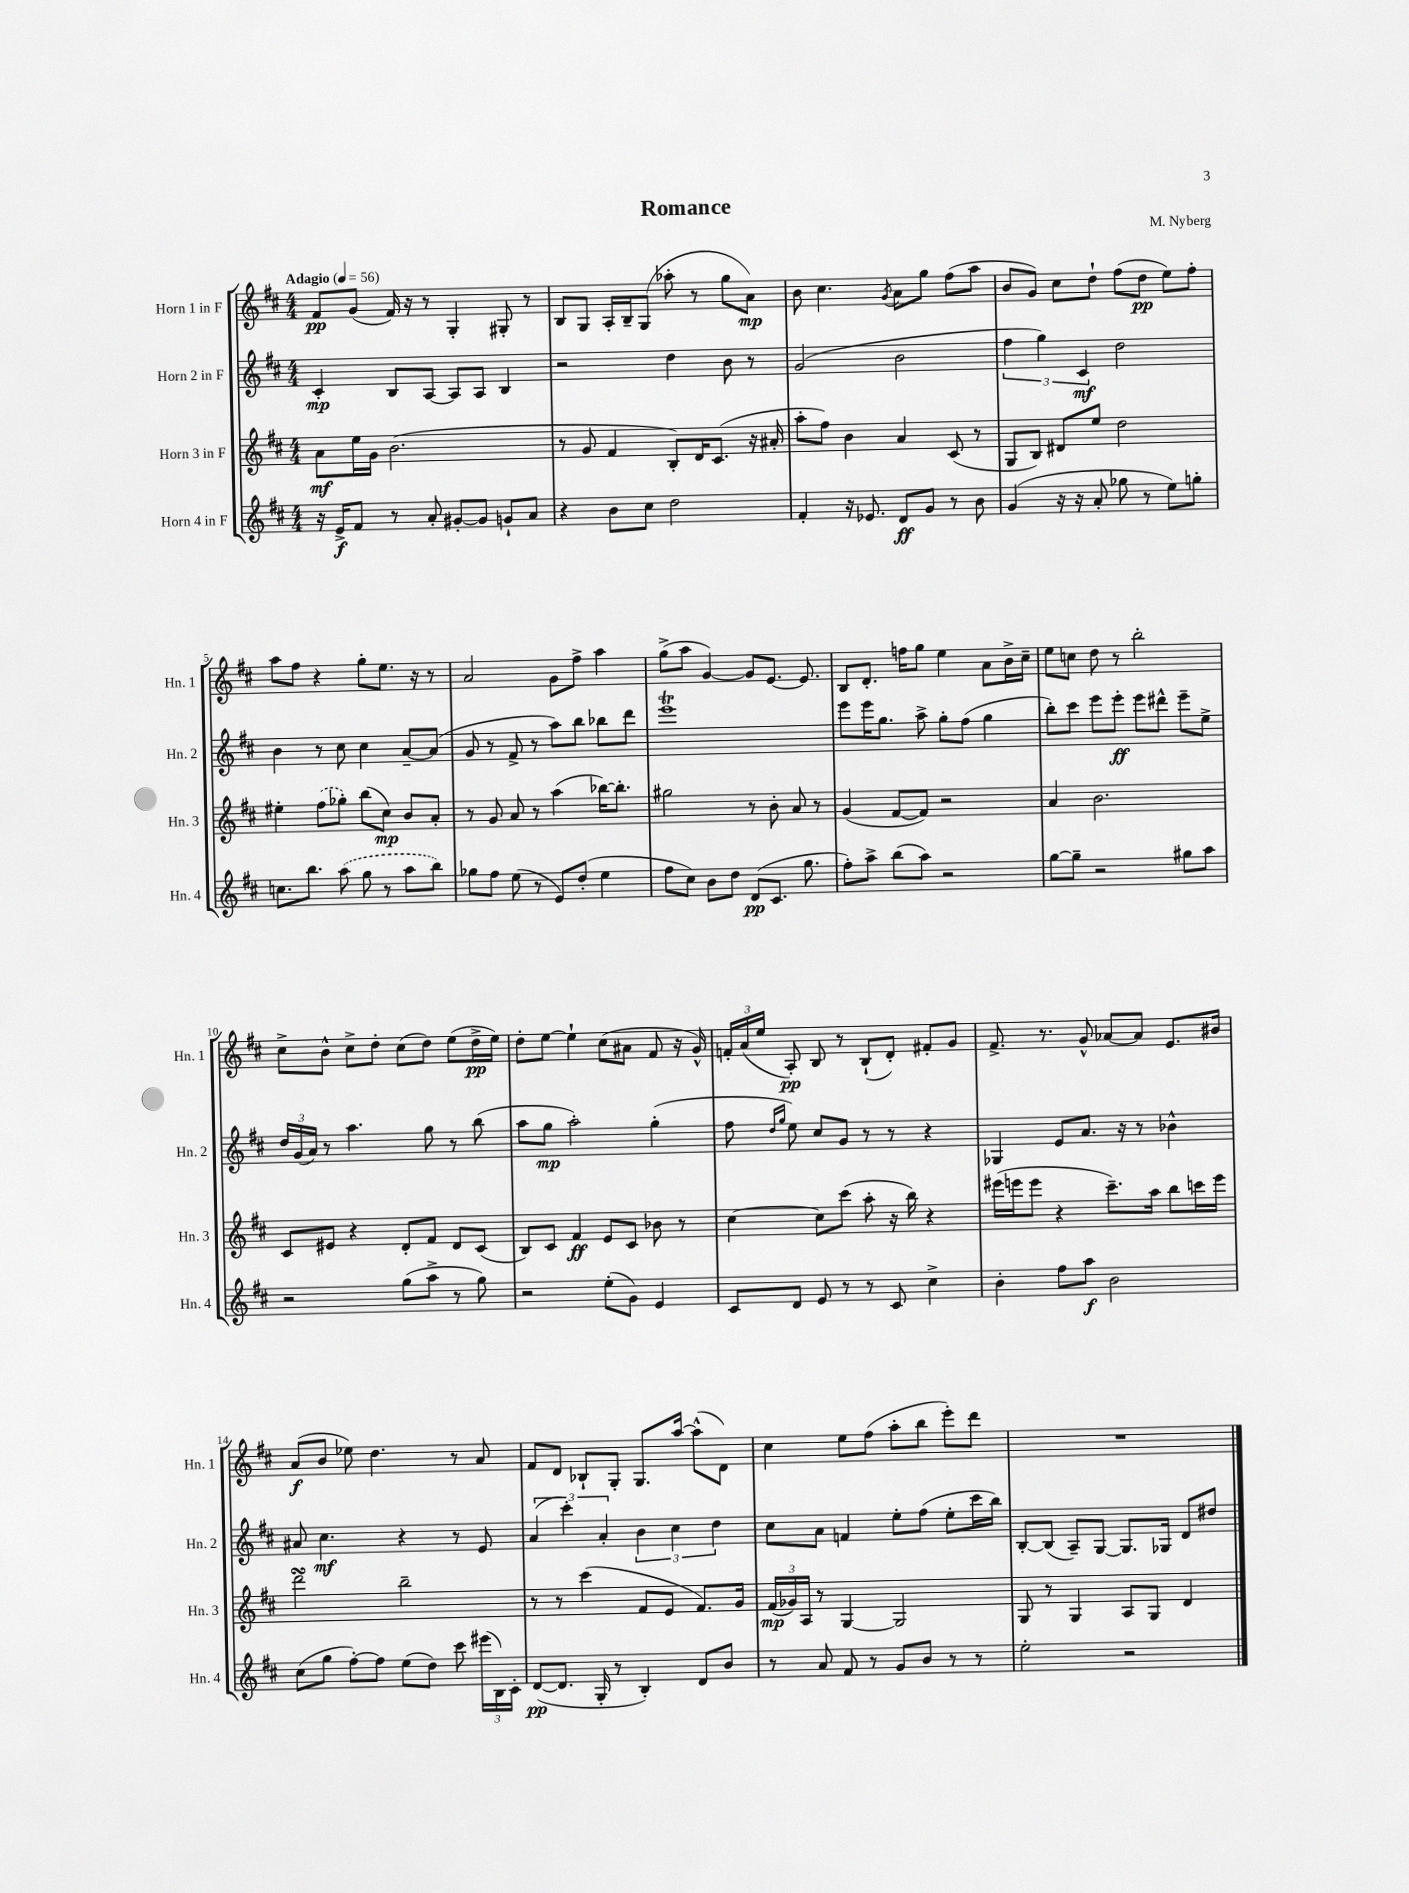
\header { title = "Romance" composer = "M. Nyberg" }
<<
\new StaffGroup <<
\new Staff = "s0" \with { instrumentName = "Horn 1 in F" shortInstrumentName = "Hn. 1" } {
    \clef treble \key d \major \numericTimeSignature \time 4/4 \tempo "Adagio" 4 = 56
    \autoBeamOff fis'8[\pp g'8]( fis'16) r16 r8 g4-. gis8-. r8 |
    b8[ g8] a16[-. b16-- g8]( aes''8-. r8 g''8[ a'8]\mp) |
    b'8 cis''4. \acciaccatura { g'8 } a'8[ g''8] fis''8[( a''8] |
    b'8[ g'8]) cis''8[ d''8]-! fis''8[( d''8]\pp e''8[) fis''8]-. |
    a''8[ fis''8] r4 g''8[-. e''8.] r16 r8 |
    a'2 g'8[ fis''8]-> a''4 |
    g''8[->( a''8] g'4~) g'8[ e'8.]~ e'8. |
    b8[ d'8.]-. f''16[ g''8] e''4 a'8[ b'16-> cis''16]-- |
    e''8[ c''8] d''8 r8 b''2-. |
    cis''8[-> b'8]-^ cis''8[-> d''8]-. cis''8[( d''8]) e''8[( d''16->\pp e''16]) |
    d''8[-. e''8]~ e''4-! cis''8[( ais'8] fis'8 r16 g'16-^) |
    \tuplet 3/2 { f'16[-. a'16( e''16] } a8-.\pp) b8 r8 b8[-!( d'8]-.) fis'8[-. g'8] |
    fis'8.-> r8. g'8-^ aes'8[~ aes'8] e'8.[ bis'16] |
    a'8[\f( b'8] ees''8) d''4. r8 a'8 |
    fis'8[ d'8] bes8[-! g8]-. g8.[ a''16]~ a''8[-^( d'8]) |
    cis''4 e''8[ fis''8]( a''8[-. b''8] e'''8[-.) d'''8] |
    R1 \bar "|." |
}
\new Staff = "s1" \with { instrumentName = "Horn 2 in F" shortInstrumentName = "Hn. 2" } {
    \clef treble \key d \major \numericTimeSignature \time 4/4
    \autoBeamOff cis'4-.\mp b8[ a8]~ a8[ a8] b4 |
    r2 d''4 b'8 r8 |
    g'2( b'2 |
    \tuplet 3/2 { fis''4 g''4) cis'4\mf } d''2 |
    b'4 r8 cis''8 cis''4 a'8[~-- a'8]( |
    g'8 r8 fis'8-> r8 a''8[) b''8] bes''8[ d'''8] |
    e'''1\trill |
    e'''8[ e'''16 g''8.] a''8-> g''8[-. fis''8]( g''4 |
    b''8[-.) cis'''8] e'''8[ e'''8]-.\ff e'''8[ dis'''8]-^ e'''8[-- e''8]-> |
    \tuplet 3/2 { d''16[ g'16( a'16]) } r8 a''4. g''8 r8 b''8( |
    a''8[ g''8]\mp a''2-.) g''4-.( |
    fis''8 \grace { d''16[ g''16] } e''8) cis''8[ g'8] r8 r8 r4 |
    ges4 e'8[ a'8.] r16 r8 bes'4-^ |
    ais'8 cis''4.\mf r4 r8 e'8 |
    \tuplet 3/2 { a'4( cis'''4-.) a'4-. } \tuplet 3/2 { b'4 cis''4 d''4 } |
    cis''8[ a'8] f'4 e''8[-. fis''8]( e''8[-. cis'''16 b''16]) |
    b8[~-. b8]( a8[--) g8]~ g8.[ ges16] d'8[ dis''8] \bar "|." |
}
\new Staff = "s2" \with { instrumentName = "Horn 3 in F" shortInstrumentName = "Hn. 3" } {
    \clef treble \key d \major \numericTimeSignature \time 4/4
    \autoBeamOff a'8[\mf e''16 g'16] b'2.( |
    r8 g'8 fis'4 b8[-.) d'16 cis'8.]( r16 ais'16-. |
    a''8[-. fis''8]) b'4 a'4 cis'8( r8 |
    g8[ b8]) dis'8[ e''8] d''2 |
    eis''4-. \once \slurDashed fis''8[( ges''8]-.) b''8[( cis''8]\mp) b'8[ a'8]-. |
    r8 g'8 a'8 r8 a''4( bes''16[~) bes''8.]-. |
    gis''2 r8 b'8-. a'8 r8 |
    g'4( fis'8[~ fis'8]) r2 |
    a'4 b'2. |
    cis'8[ eis'8] r4 d'8[-. fis'8] d'8[ cis'8]( |
    b8[) cis'8] fis'4\ff e'8[ cis'8] bes'8 r8 |
    cis''4~ cis''8[ cis'''8]( a''8-. r16 b''16) r4 |
    eis'''16[( e'''16 e'''8] r4 cis'''8.[--) a''16] b''8[ c'''16 e'''16] |
    d'''2\turn b''2-- |
    r8 r8 cis'''4( fis'8[ e'8] fis'8.[) g'16] |
    \tuplet 3/2 { fis'16[\mp( ges'16) a16] } r8 g4~ g2 |
    g8 r8 g4 a8[ g8] d'4 \bar "|." |
}
\new Staff = "s3" \with { instrumentName = "Horn 4 in F" shortInstrumentName = "Hn. 4" } {
    \clef treble \key d \major \numericTimeSignature \time 4/4
    \autoBeamOff r16 e'16[->\f fis'8] r8 a'8-. gis'8[~-. gis'8] g'8[-! a'8] |
    r4 b'8[ cis''8] d''2 |
    fis'4-. r16 ees'8. d'8[\ff g'8] r8 b'8 |
    g'4( r16 r16 a'8-. ges''8 r8 e''8[) g''8]-. |
    c''8.[ b''8.] \once \slurDashed a''8( g''8 r8 a''8[ b''8]) |
    ges''8[ fis''8] e''8( r8 e'8[) d''8]-.( e''4 |
    fis''8[ cis''8]) b'8[ d''8] d'8[\pp( cis'8.] g''8. |
    fis''8[-.) a''8]-> b''8[( a''8]) r2 |
    g''8[~ g''8]-- r2 gis''8[ a''8] |
    r2 g''8[( a''8]-> r8 g''8) |
    r2 e''8[-.( g'8]) e'4 |
    cis'8[ d'8] e'8 r8 r8 cis'8 cis''4-> |
    b'4-. fis''8[ a''8]\f b'2 |
    cis''8[( g''8] fis''8[~-.) fis''8] e''8[( d''8]) cis'''8 \tuplet 3/2 { eis'''16[( b16) cis'16]-. } |
    d'8[~\pp( d'8.] g16-. r8 b4-.) d'8[ b'8] |
    r8 a'8 fis'8 r8 g'8[ b'8] r8 r8 |
    e''2-. r2 \bar "|." |
}
>>
>>
